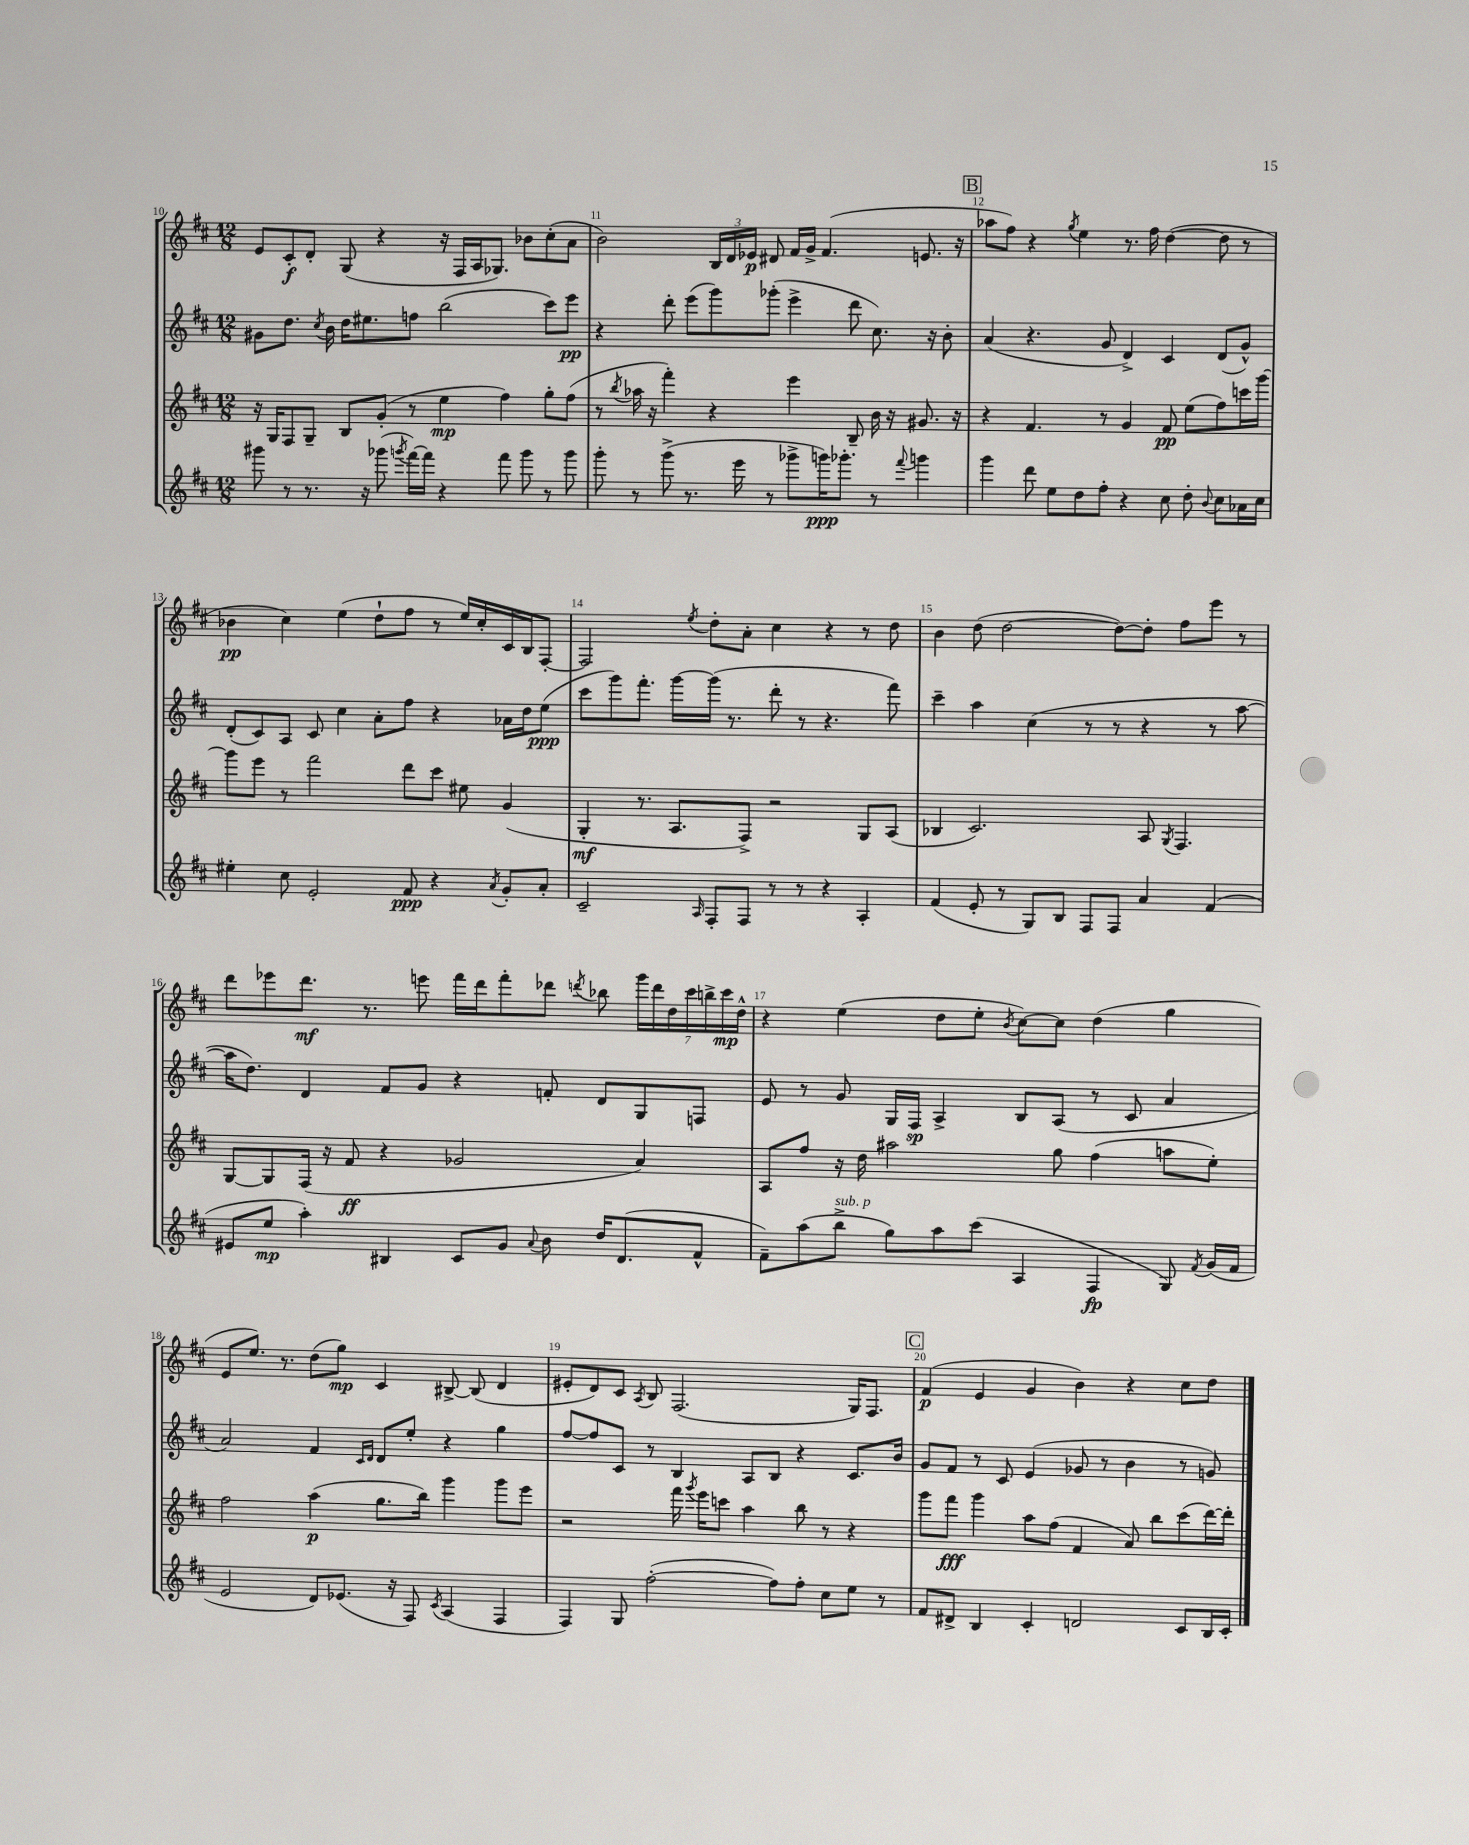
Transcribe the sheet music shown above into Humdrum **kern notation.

**kern	**dynam	**kern	**dynam	**kern	**dynam	**kern	**dynam
*part4	*part4	*part3	*part3	*part2	*part2	*part1	*part1
*staff4	*staff4	*staff3	*staff3	*staff2	*staff2	*staff1	*staff1
*clefG2	*	*clefG2	*	*clefG2	*	*clefG2	*
*k[f#c#]	*	*k[f#c#]	*	*k[f#c#]	*	*k[f#c#]	*
*M12/8	*	*M12/8	*	*M12/8	*	*M12/8	*
=10	=10	=10	=10	=10	=10	=10	=10
8ggg#X\	.	16r	.	8g#X\L	.	8e/L	.
.	.	16G/KL	.	.	.	.	.
8r	.	8F#/	.	8.dd\J	.	8c#'/	f
8.r	.	8G~/J	.	.	.	8d'/J	.
.	.	.	.	8qcc#/	.	.	.
.	.	.	.	16b\	.	.	.
.	.	8B/L	.	16dd\KL	.	(8G/	.
16r	.	.	.	8.ee#X\	.	.	.
(8ggg-X\	.	(8g'/J	.	.	.	4r	.
8qgggn/	.	.	.	.	.	.	.
[16fff#\LL)	.	8r	.	8ffn\J	.	.	.
16fff#\JJ]	.	.	.	.	.	.	.
4r	.	4ee\	mp	(2bb\	.	16r	.
.	.	.	.	.	.	16F#/LL	.
.	.	.	.	.	.	16A/J	.
.	.	.	.	.	.	8.G-X/J)	.
8fff#\	.	4ff#\)	.	.	.	.	.
8ggg\	.	.	.	.	.	8b-X\L	.
8r	.	8gg'\L	.	8ccc#\L)	.	(8cc#'\	.
8ggg\	.	(8ff#\J	.	8eee\J	pp	8a\J	.
=11	=11	=11	=11	=11	=11	=11	=11
8ggg'\	.	8r	.	4r	.	2b\)	.
.	.	8qbb/	.	.	.	.	.
8r	.	16aa-X\	.	.	.	.	.
.	.	16r	.	.	.	.	.
(8ggg^\	.	4fff#'\)	.	8ddd'\	.	.	.
8.r	.	.	.	(8eee\L	.	.	.
.	.	4r	.	8ggg\)	.	24B/LL	.
.	.	.	.	.	.	24d/	.
16eee\	.	.	.	.	.	.	.
.	.	.	.	.	.	24e-X/JJ	p
8r	.	.	.	(8ggg-X'\J	.	8d#X/	.
8ggg-X^\L	.	4eee\	.	4eee^\	.	16f#/LL	.
.	.	.	.	.	.	16g^/JJ	.
16gggn\K)	ppp	.	.	.	.	(4.f#/	.
8.ggg-X'\J	.	.	.	.	.	.	.
.	.	8B~/	.	8ddd\	.	.	.
8r	.	16b\	.	8.cc#\)	.	.	.
.	.	16r	.	.	.	.	.
8qqfff#/	.	.	.	.	.	.	.
4gggn\	.	8.g#X/	.	.	.	8.en/	.
.	.	.	.	16r	.	.	.
.	.	.	.	8b'\	.	.	.
.	.	16r	.	.	.	16r	.
!!LO:REH:place=s1:t=B
=12	=12	=12	=12	=12	=12	=12	=12
4ggg\	.	4r	.	(4a/	.	8aa-X\L	.
.	.	.	.	.	.	8ff#\J)	.
8ddd\	.	4.f#/	.	4.r	.	4r	.
8ee\L	.	.	.	.	.	.	.
.	.	.	.	.	.	8qgg/	.
8dd\	.	.	.	.	.	4ee\	.
8ff#'\J	.	8r	.	8g/	.	.	.
4r	.	4g/	.	4d^/)	.	8.r	.
.	.	.	.	.	.	16ff#\	.
8cc#\	.	8f#/	pp	4c#/	.	([4dd\	.
8dd'\	.	(8ee\L	.	.	.	.	.
8qqb/	.	.	.	.	.	.	.
8cc#\L	.	8ff#\)	.	(8d/L	.	8dd\]	.
16a-X\L	.	16cccn\L	.	8g^^/J)	.	8r	.
16cc#\JJ	.	[16ggg\JJ	.	.	.	.	.
!!LO:LB:g=z
=13	=13	=13	=13	=13	=13	=13	=13
4ee#X'\	.	8ggg\L]	.	(8d'/L	.	4b-X\	pp
.	.	8eee\J	.	8c#/)	.	.	.
8cc#\	.	8r	.	8A/J	.	4cc#\)	.
2e'/	.	2fff#\	.	8c#/	.	.	.
.	.	.	.	4cc#\	.	(4ee\	.
.	.	.	.	8a'\L	.	8dd`\L	.
8f#/	ppp	8ddd\L	.	8ff#\J	.	8ff#\J	.
4r	.	8ccc#\J	.	4r	.	8r	.
.	.	8ee#X\	.	.	.	16ee/LL)	.
.	.	.	.	.	.	16cc#'/	.
8qa/	.	.	.	.	.	.	.
8g'/L	.	(4g/	.	16a-X\LL	.	16c#/	.
.	.	.	.	16dd\J	.	16B/J	.
8a'/J	.	.	.	(8ee\J	ppp	[8F#'/J	.
=14	=14	=14	=14	=14	=14	=14	=14
2c#~/	.	4G'/	mf	8ccc#\L	.	2F#/]	.
.	.	.	.	8ggg\)	.	.	.
.	.	8.r	.	8.fff#'\J	.	.	.
.	.	8.A/L	.	[16ggg\LL	.	.	.
16qqA/	.	.	.	.	.	8qee/	.
8F#'/L	.	.	.	(16ggg\JJ]	.	8dd'\L	.
.	.	.	.	8.r	.	.	.
8F#/J	.	8F#^/J)	.	.	.	8a'\J	.
8r	.	2r	.	8ddd'\	.	4cc#\	.
8r	.	.	.	8r	.	.	.
4r	.	.	.	4.r	.	4r	.
4A'/	.	8G/L	.	.	.	8r	.
.	.	(8A/J	.	8fff#\)	.	8dd\	.
=15	=15	=15	=15	=15	=15	=15	=15
(4f#/	.	4B-X/	.	4ccc#~\	.	4b\	.
8e'/	.	2.c#/)	.	4aa\	.	(8dd\	.
8r	.	.	.	.	.	[2dd\	.
8G/L)	.	.	.	(4cc#\	.	.	.
8B/J	.	.	.	.	.	.	.
8F#/L	.	.	.	8r	.	.	.
8F#/J	.	.	.	8r	.	8dd\L_)	.
4a/	.	8A/	.	4r	.	8dd'\J]	.
.	.	8qG/	.	.	.	.	.
.	.	4.F#/	.	.	.	8ff#\L	.
(4f#/	.	.	.	8r	.	8eee\J	.
.	.	.	.	[8aa\	.	8r	.
!!LO:LB:g=z
=16	=16	=16	=16	=16	=16	=16	=16
8e#X/L	.	[8G/L	.	16aa\KL]	.	8ddd\L	.
.	.	.	.	8.dd\J)	.	.	.
8ee/J	mp	8G/]	.	.	.	8eee-X\	.
4aa'\)	.	(16F#/Jk	.	4d/	.	8.ddd\J	mf
.	.	16r	.	.	.	.	.
.	.	8f#/	ff	.	.	.	.
.	.	.	.	.	.	8.r	.
4B#X/	.	4r	.	8f#/L	.	.	.
.	.	.	.	8g/J	.	8eeen\	.
8c#/L	.	2g-X/	.	4r	.	16fff#\LL	.
.	.	.	.	.	.	16ddd\J	.
8g/J	.	.	.	.	.	8fff#'\	.
8qqa/	.	.	.	.	.	.	.
8b\	.	.	.	8fn'/	.	8ddd-X\J	.
.	.	.	.	.	.	8qdddn/	.
16dd/KL	.	.	.	8d/L	.	8bb-X\	.
(8.d/	.	.	.	.	.	.	.
.	.	4a/)	.	8G/	.	28ggg\LL	.
.	.	.	.	.	.	28ddd\	.
.	.	.	.	.	.	28dd\	.
.	.	.	.	.	.	28ccc#\	.
8f#^^/J	.	.	.	8Fn/J	.	.	.
.	.	.	.	.	.	28bbn^\	.
.	.	.	.	.	.	28ccc#\	mp
.	.	.	.	.	.	28dd^^\JJ	.
=17	=17	=17	=17	=17	=17	=17	=17
8f#~\L)	.	8A/L	.	8e/	.	4r	.
(8aa\	.	8ff#/J	.	8r	.	.	.
!LO:TX:a:i:t=sub. p	!	!	!	!	!	!	!
8bb^\J	.	16r	.	8g/	.	(4ee\	.
.	.	16dd\	.	.	.	.	.
8gg\L)	.	2aa#X\	.	16G/LL	.	.	.
.	.	.	.	16F#/JJ	sp	.	.
8aa\	.	.	.	4A^/	.	8dd\L	.
(8ccc#\J	.	.	.	.	.	8ee'\J	.
.	.	.	.	.	.	8qb/	.
4A/	.	.	.	8B/L	.	[8cc#\L)	.
.	.	8gg\	.	(8A/J	.	8cc#\J]	.
4F#/	fp	(4ff#\	.	8r	.	(4dd\	.
.	.	.	.	8c#/	.	.	.
8G/)	.	8aan\L	.	4a/	.	4gg\	.
8qf#/	.	.	.	.	.	.	.
(16g/LL	.	8ee'\J)	.	.	.	.	.
16f#/JJ	.	.	.	.	.	.	.
!!LO:LB:g=z
=18	=18	=18	=18	=18	=18	=18	=18
2e/	.	2ff#\	.	2a/)	.	8e/L	.
.	.	.	.	.	.	8.ee/J)	.
.	.	.	.	.	.	8.r	.
8d/L)	.	(4aa\	p	4f#/	.	(8dd\L	.
(8.e-X/J	.	.	.	.	.	8gg\J)	mp
.	.	.	.	16qqc#/LL	.	.	.
.	.	.	.	16qqd/JJ	.	.	.
.	.	8.gg\L	.	8d/L	.	4c#/	.
16r	.	.	.	.	.	.	.
8F#/)	.	.	.	8ee'/J	.	.	.
.	.	16bb\Jk)	.	.	.	.	.
8qc#/	.	.	.	.	.	.	.
(4A/	.	4ggg\	.	4r	.	[8B#X^/	.
.	.	.	.	.	.	(8B#/]	.
4F#/	.	8ggg\L	.	4gg\	.	4d/	.
.	.	8eee\J	.	.	.	.	.
=19	=19	=19	=19	=19	=19	=19	=19
4F#/)	.	2r	.	[8ff#/L	.	8e#X'/L	.
.	.	.	.	8ff#/]	.	8d/)	.
8G/	.	.	.	8c#/J	.	8c#/J	.
.	.	.	.	.	.	8qA/	.
([2ff#'\	.	.	.	8r	.	8B/	.
.	.	16fff#\	.	4B/	.	(2.F#/	.
.	.	8qggg/	.	.	.	.	.
.	.	16eee\KL	.	.	.	.	.
.	.	8cccn\J	.	.	.	.	.
.	.	4aa\	.	8A/L	.	.	.
8ff#\L])	.	.	.	8B/J	.	.	.
8ff#'\J	.	8bb\	.	4r	.	.	.
8cc#\L	.	8r	.	.	.	.	.
8ee\J	.	4r	.	8.c#/L	.	16G/KL)	.
.	.	.	.	.	.	8.F#/J	.
8r	.	.	.	.	.	.	.
.	.	.	.	16b/Jk	.	.	.
!!LO:REH:place=s1:t=C
=20	=20	=20	=20	=20	=20	=20	=20
8f#/L	.	8ggg\L	.	8g/L	.	(4f#/	p
8d#X^/J	.	8fff#\J	fff	8f#/J	.	.	.
4B/	.	4ggg\	.	8r	.	4e/	.
.	.	.	.	8c#/	.	.	.
4c#'/	.	8aa\L	.	(4e/	.	4g/	.
.	.	(8ff#\J	.	.	.	.	.
2dn/	.	4f#/	.	8g-X/	.	4b\)	.
.	.	.	.	8r	.	.	.
.	.	8a/)	.	4b\	.	4r	.
.	.	8bb\L	.	.	.	.	.
8c#/L	.	(8ccc#\	.	8r	.	8cc#\L	.
16B/L	.	[16ddd\L)	.	8gn/)	.	8dd\J	.
16c#'/JJ	.	16ddd'\JJ]	.	.	.	.	.
==	==	==	==	==	==	==	==
*-	*-	*-	*-	*-	*-	*-	*-
